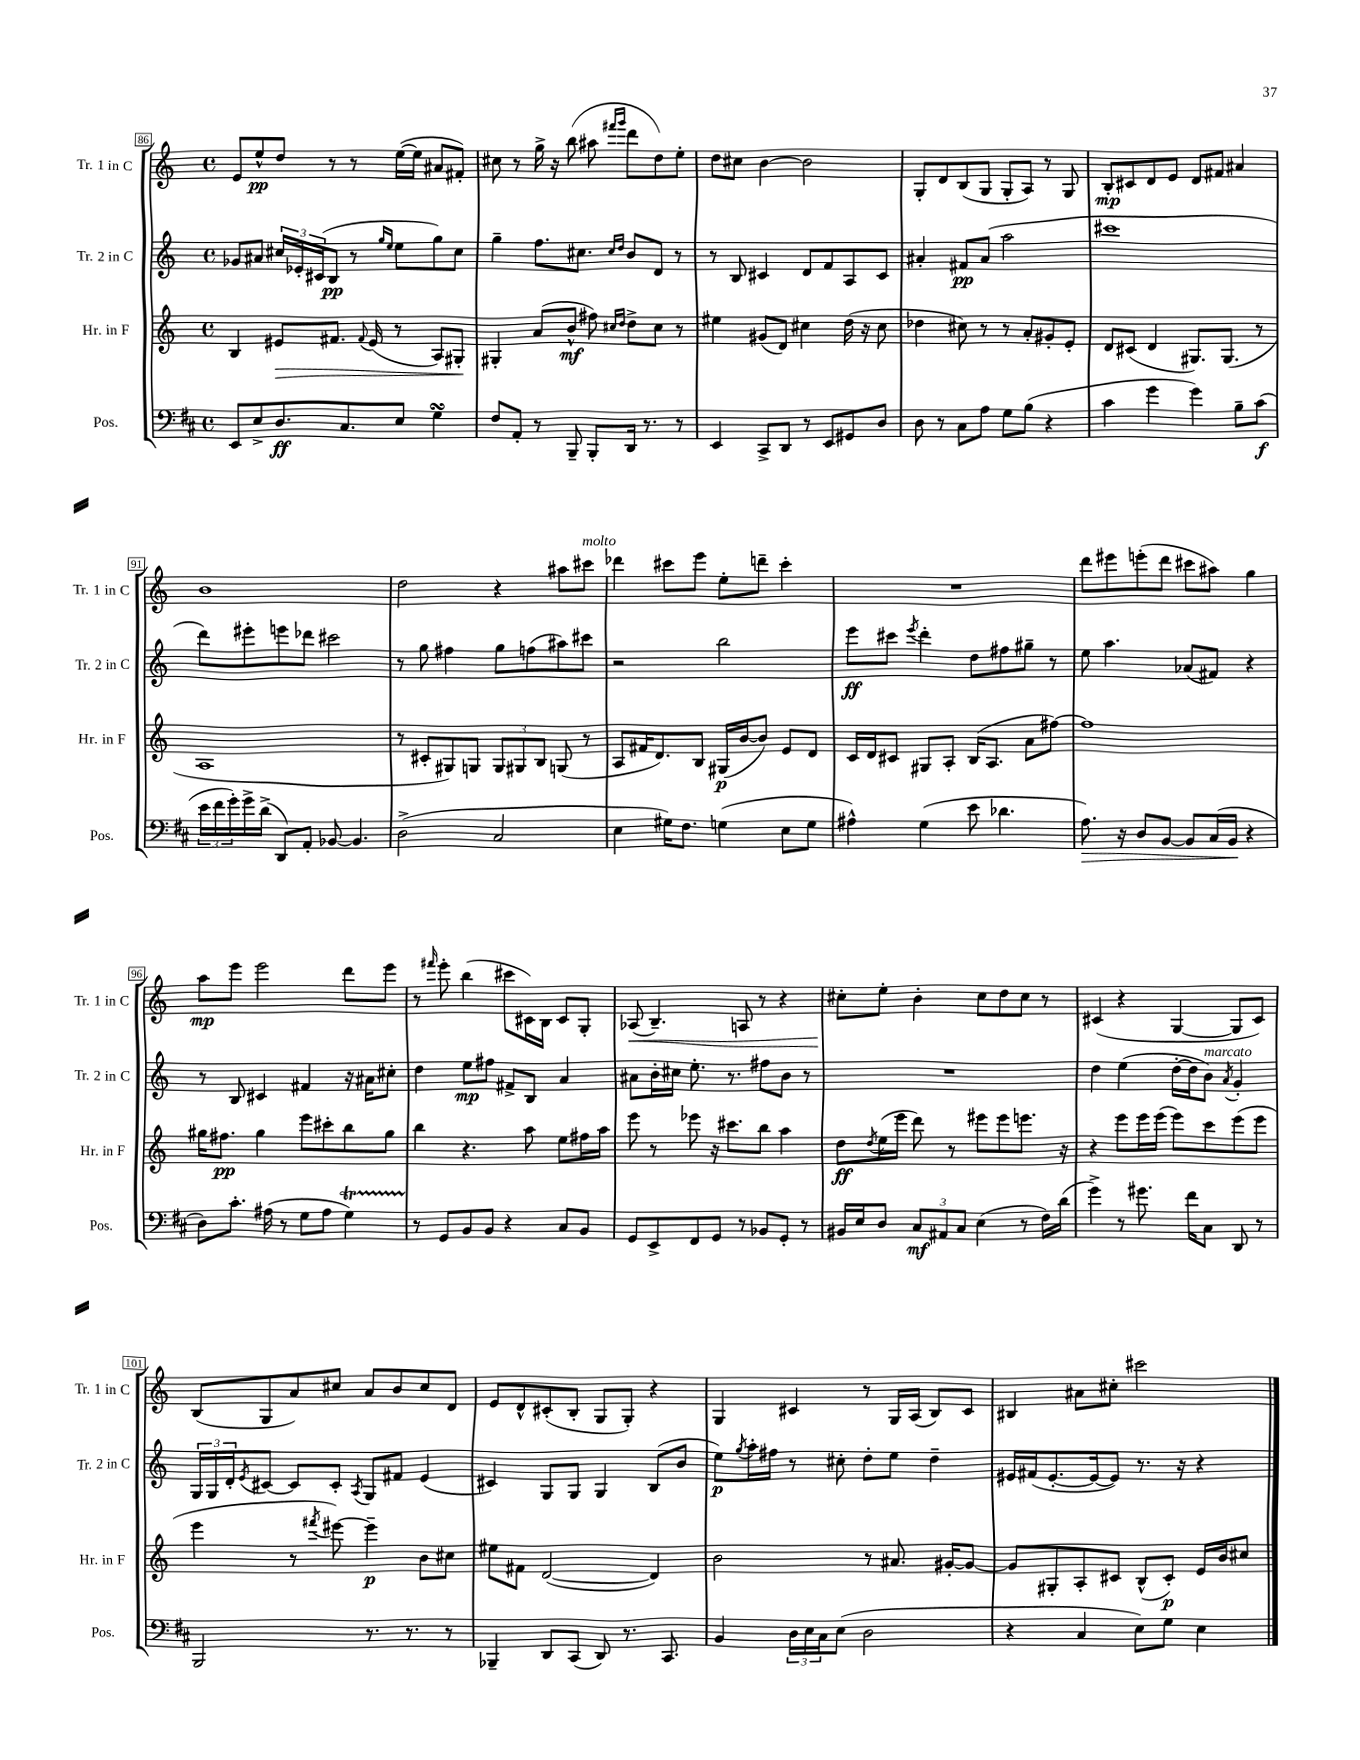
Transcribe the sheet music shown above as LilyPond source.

<<
\new StaffGroup <<
\new Staff = "s0" \with { instrumentName = "Tr. 1 in C" shortInstrumentName = "Tr. 1 in C" } {
    \clef treble \key c \major \defaultTimeSignature \time 4/4
    e'8 e''8-^\pp d''8 r8 r8 e''16~( e''16 ais'8 fis'8-.) |
    cis''8 r8 g''16-> r16 b''8( ais''8 \grace { fis'''16 g'''16 } d'''8 d''8) e''8-. |
    d''8 cis''8 b'4~ b'2 |
    g8-. d'8 b8( g8 g8-. a8) r8 g8 |
    b8-.\mp cis'8 d'8 e'8 d'8 fis'8 ais'4 |
    b'1 |
    d''2 r4 ais''8 cis'''8^\markup { \italic "molto" } |
    des'''4 cis'''8 e'''8 e''8-. d'''8-- cis'''4-. |
    R1 |
    d'''8 eis'''8 e'''8-.( d'''8 cis'''8 ais''8) g''4 |
    a''8\mp e'''8 e'''2 d'''8 e'''8 |
    r8 \grace { fis'''16 } e'''8-. b''4( cis'''8 cis'16) b16 cis'8 g8-. |
    aes8\<( b4.--) a8 r8 r4 |
    cis''8-.\! e''8-. b'4-. cis''8 d''8 cis''8 r8 |
    cis'4( r4 g4~ g8 cis'8) |
    b8( g8 a'8) cis''8 a'8 b'8 cis''8 d'8 |
    e'8 d'8-^ cis'8-.( b8-. g8 g8-.) r4 |
    g4 cis'4 r8 g16 a16( b8) cis'8 |
    bis4 ais'8 cis''8-. cis'''2 \bar "|." |
}
\new Staff = "s1" \with { instrumentName = "Tr. 2 in C" shortInstrumentName = "Tr. 2 in C" } {
    \clef treble \key c \major \defaultTimeSignature \time 4/4
    ges'8 ais'8 \tuplet 3/2 { cis''16 ees'16-. cis'16( } b8\pp r8 \grace { g''16 e''16 } e''8 g''8) cis''8 |
    g''4-- f''8. cis''8. \grace { cis''16 d''16 } b'8 d'8 r8 |
    r8 b8 cis'4 d'8 f'8 a8 cis'8 |
    ais'4-. fis'8\pp ais'8( a''2 |
    cis'''1 |
    d'''8) eis'''8-. e'''8 des'''8 cis'''2 |
    r8 g''8 fis''4 g''8 f''8( ais''8) cis'''8 |
    r2 b''2 |
    e'''8\ff cis'''8 \acciaccatura { e'''8 } d'''4-. d''8 fis''8 gis''8-- r8 |
    e''8 a''4. aes'8( fis'8) r4 |
    r8 b8 cis'4 fis'4 r16 ais'16 cis''8-. |
    d''4 e''8\mp fis''8 fis'8-> b8 a'4 |
    ais'8 b'16-. cis''16 e''8.-. r8. fis''8 b'8 r8 |
    R1 |
    d''4 e''4( d''16~-. d''16 b'8^\markup { \italic "marcato" }) \acciaccatura { a'8 } g'4-. |
    \tuplet 3/2 { g16 g16 d'16-. } \acciaccatura { e'8 } cis'8~ cis'8 cis'8-. \acciaccatura { a8 } g8 fis'8 e'4( |
    cis'4) g8 g8 g4 b8( b'8 |
    e''8\p) \acciaccatura { g''8 } a''16-. fis''16 r8 cis''8-. d''8-. e''8 d''4-- |
    eis'16 fis'16( eis'8.~-. eis'16~ eis'8) r8. r16 r4 \bar "|." |
}
\new Staff = "s2" \with { instrumentName = "Hr. in F" shortInstrumentName = "Hr. in F" } {
    \clef treble \key c \major \defaultTimeSignature \time 4/4
    b4 eis'8\> fis'8. \appoggiatura { fis'8 } eis'16( r8 a8) gis8-.\! |
    gis4-. a'8( b'8-^\mf fis''8) \grace { cis''16 d''16 } d''8-> cis''8 r8 |
    eis''4 gis'8( d'8) cis''4 d''16( r16 cis''8 |
    des''4 cis''8) r8 r8 a'8-. gis'8-. e'8-. |
    d'8 cis'8( d'4 gis8.) gis8.( r8 |
    a1 |
    r8 cis'8-. gis8) g8 \tuplet 3/2 { g8 gis8 b8 } g8( r8 |
    a8 fis'16 d'8.) b8 gis16\p( b'16~ b'8) e'8 d'8 |
    c'16 d'16 cis'8 gis8 a8-. b16( a8. a'8 fis''8~) |
    fis''1 |
    gis''16 fis''8.\pp gis''4 e'''8 cis'''8-. b''8 gis''8 |
    b''4 r4. a''8 e''8 fis''16 a''16 |
    e'''8 r8 ees'''8 r16 cis'''8. b''8 a''4 |
    d''8\ff \acciaccatura { d''8 } e''16( e'''16 d'''8) r8 eis'''8 eis'''8 e'''8. r16 |
    r4 e'''8 e'''16 e'''16( e'''8) c'''8 e'''8( e'''8 |
    e'''4 r8 \acciaccatura { fis'''8 } eis'''8~) eis'''4--\p b'8 cis''8 |
    eis''8 fis'8 d'2~( d'4) |
    b'2 r8 ais'8. gis'16~-. gis'8~ |
    gis'8 gis8-. a8-. cis'8 b8-^( cis'8-.\p) e'16 b'16 cis''8 \bar "|." |
}
\new Staff = "s3" \with { instrumentName = "Pos." shortInstrumentName = "Pos." } {
    \clef bass \key d \major \defaultTimeSignature \time 4/4
    e,8 e8-> d8.\ff cis8. e8 g4\turn |
    fis8 a,8-. r8 b,,8-- b,,8-. d,16 r8. r8 |
    e,4 cis,8-> d,8 r8 e,8 gis,8 d8 |
    d8 r8 cis8 a8 g8 b8( r4 |
    cis'4 g'4 g'4) b8-- cis'8\f( |
    \tuplet 3/2 { e'16 fis'16 g'16-.) } g'16-> d'16->( d,8) a,8-. bes,8~ bes,4. |
    d2->( cis2 |
    e4 gis16) fis8. g4( e8 g8 |
    ais4-^) g4( e'8 des'4. |
    a8.\>) r16 d8 b,8~ b,8 cis16( b,16\! r4 |
    d8) cis'8.-. ais16( r8 g8 ais8 g4\startTrillSpan) |
    r8\stopTrillSpan g,8 b,8 b,8 r4 cis8 b,8 |
    g,8 e,8-> fis,8 g,8 r8 bes,8 g,8-. r8 |
    bis,16 e16 d8 \tuplet 3/2 { cis8\mf ais,8 cis8 } e4( r8 fis16) d'16( |
    g'4->) r8 gis'8. fis'16 cis8 d,8 r8 |
    b,,2 r8. r8. r8 |
    bes,,4-- d,8 cis,8( d,8) r8. cis,8. |
    b,4 \tuplet 3/2 { d16 e16 cis16 } e8( d2 |
    r4 cis4 e8) g8 e4 \bar "|." |
}
>>
>>
\layout { \context { \Score currentBarNumber = #86 \override BarNumber.stencil = #(make-stencil-boxer 0.1 0.3 ly:text-interface::print) } }
